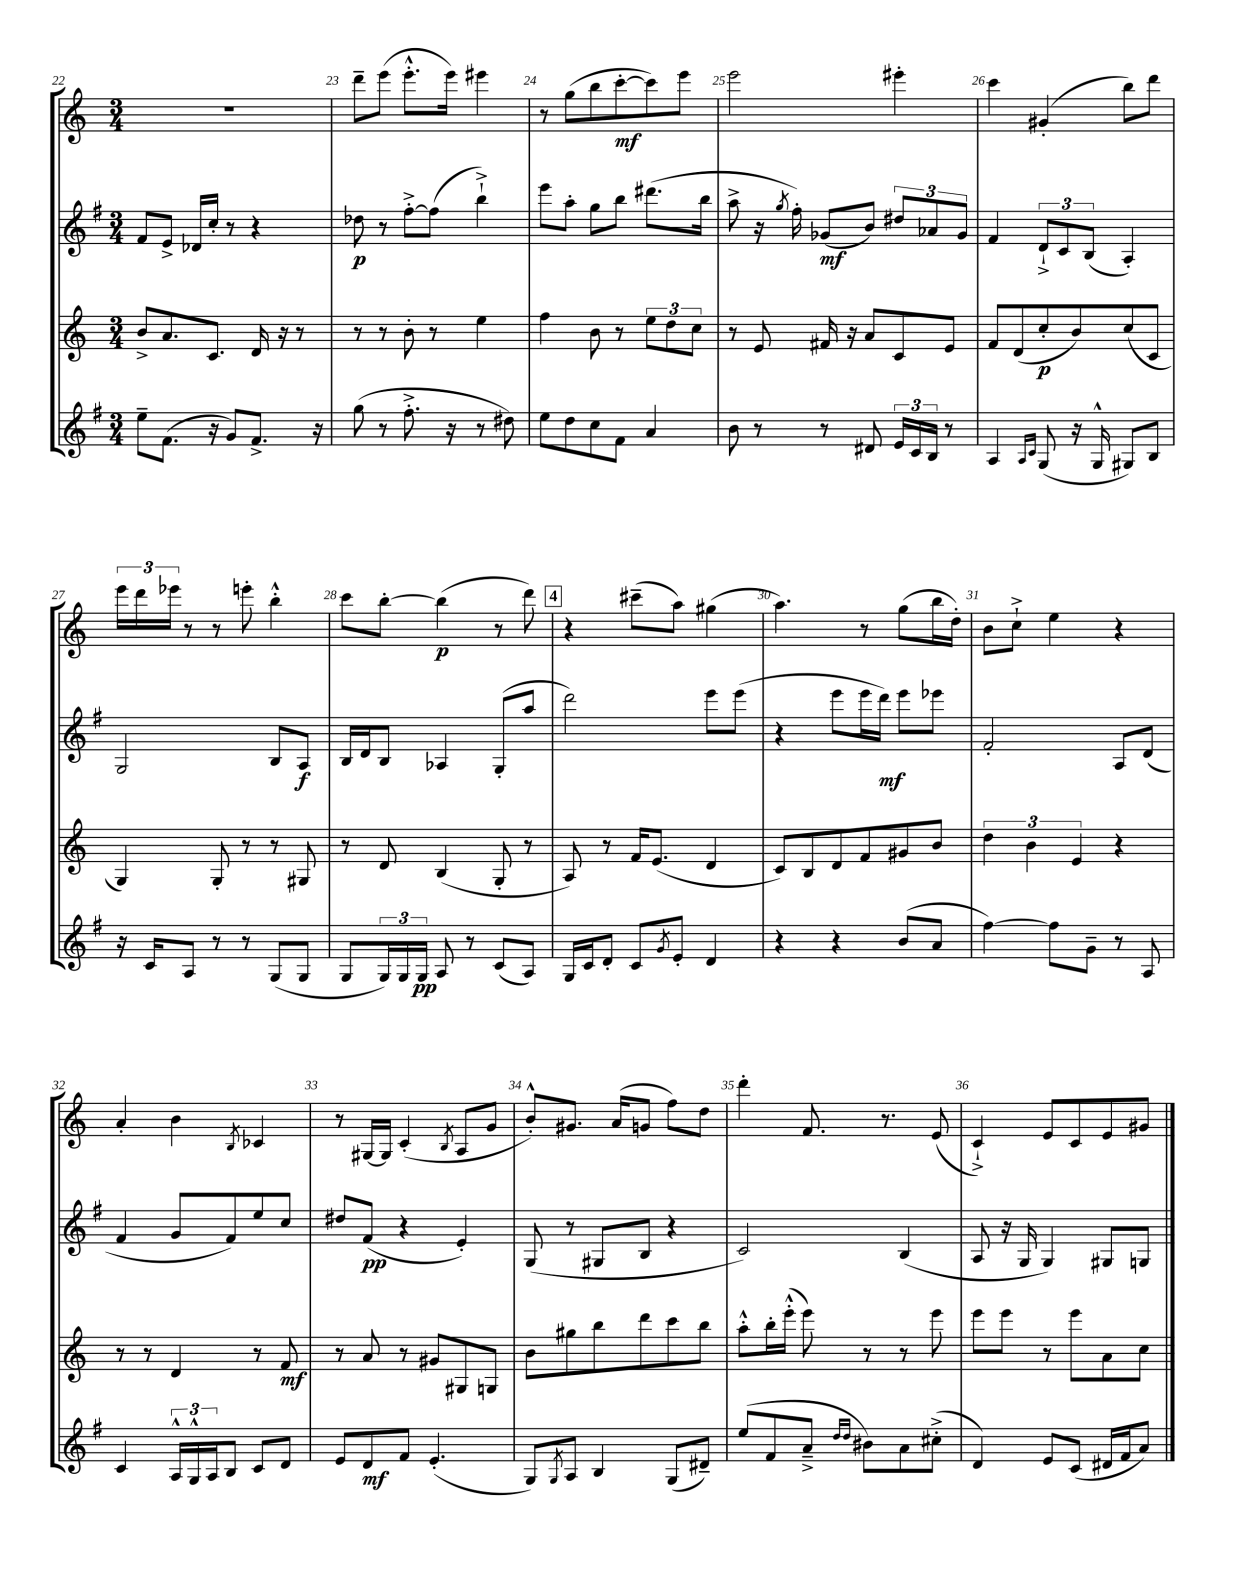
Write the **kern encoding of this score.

**kern	**dynam	**kern	**dynam	**kern	**dynam	**kern	**dynam
*part4	*part4	*part3	*part3	*part2	*part2	*part1	*part1
*staff4	*staff4	*staff3	*staff3	*staff2	*staff2	*staff1	*staff1
*clefG2	*	*clefG2	*	*clefG2	*	*clefG2	*
*k[f#]	*	*k[]	*	*k[f#]	*	*k[]	*
*M3/4	*	*M3/4	*	*M3/4	*	*M3/4	*
=22	=22	=22	=22	=22	=22	=22	=22
8ee~\L	.	8b^/L	.	8f#/L	.	2.r	.
(8.f#\J	.	8.a/	.	8e^/J	.	.	.
.	.	.	.	16d-X/LL	.	.	.
16r	.	8.c/J	.	16cc'/JJ	.	.	.
8g/L)	.	.	.	8r	.	.	.
8.f#^/J	.	16d/	.	4r	.	.	.
.	.	16r	.	.	.	.	.
.	.	8r	.	.	.	.	.
16r	.	.	.	.	.	.	.
=23	=23	=23	=23	=23	=23	=23	=23
(8gg\	.	8r	.	8dd-X\	p	8ddd~\L	.
8r	.	8r	.	8r	.	(8eee\J	.
8.ff#'^\	.	8b'\	.	[8ff#'^\L	.	8.eee'^^\L	.
.	.	8r	.	(8ff#\J]	.	.	.
16r	.	.	.	.	.	16eee\Jk)	.
8r	.	4ee\	.	4bb`^\)	.	4eee#X\	.
8dd#X\)	.	.	.	.	.	.	.
=24	=24	=24	=24	=24	=24	=24	=24
8ee\L	.	4ff\	.	8eee\L	.	8r	.
8dd\	.	.	.	8aa'\J	.	(8gg\L	.
8cc\	.	8b\	.	8gg\L	.	8bb\	.
8f#\J	.	8r	.	8bb\J	.	[8ccc'\	mf
4a/	.	12ee\L	.	(8.ddd#X\L	.	8ccc\])	.
.	.	12dd\	.	.	.	.	.
.	.	.	.	.	.	8eee\J	.
.	.	12cc\J	.	.	.	.	.
.	.	.	.	16bb\Jk	.	.	.
=25	=25	=25	=25	=25	=25	=25	=25
8b\	.	8r	.	8aa^\	.	2eee\	.
8r	.	8e/	.	16r	.	.	.
.	.	.	.	8qgg/	.	.	.
.	.	.	.	16ff#'\)	.	.	.
8r	.	16f#X/	.	(8g-X/L	mf	.	.
.	.	16r	.	.	.	.	.
8d#X/	.	8a/L	.	8b/J)	.	.	.
24e/LL	.	8c/	.	12dd#X/L	.	4eee#X'\	.
24c/	.	.	.	.	.	.	.
24B/JJ	.	.	.	12a-X/	.	.	.
8r	.	8e/J	.	.	.	.	.
.	.	.	.	12g-/J	.	.	.
=26	=26	=26	=26	=26	=26	=26	=26
4A/	.	8f/L	.	4f#/	.	4ccc\	.
.	.	(8d/	.	.	.	.	.
16qqA/LL	.	.	.	.	.	.	.
16qqc/JJ	.	.	.	.	.	.	.
(8G/	.	8cc'/	p	12d`^/L	.	(4g#X'/	.
.	.	.	.	12c/	.	.	.
16r	.	8b/)	.	.	.	.	.
.	.	.	.	(12B/J	.	.	.
16G^^/	.	.	.	.	.	.	.
8G#X/L)	.	(8cc/	.	4A'/)	.	8bb\L)	.
8B/J	.	8c/J	.	.	.	8ddd\J	.
!!LO:LB:g=z
=27	=27	=27	=27	=27	=27	=27	=27
16r	.	4G/)	.	2G/	.	24eee\LL	.
.	.	.	.	.	.	24ddd\	.
16c/KL	.	.	.	.	.	.	.
.	.	.	.	.	.	24eee-X\JJ	.
8A/J	.	.	.	.	.	8r	.
8r	.	8G'/	.	.	.	8r	.
8r	.	8r	.	.	.	8eeen'\	.
(8G/L	.	8r	.	8B/L	.	4bb'^^\	.
8G/J	.	8G#X/	.	8A/J	f	.	.
=28	=28	=28	=28	=28	=28	=28	=28
8G/L	.	8r	.	16B/LL	.	8ccc\L	.
.	.	.	.	16d/J	.	.	.
24G/L)	.	8d/	.	8B/J	.	[8bb'\J	.
24G/	.	.	.	.	.	.	.
24G/JJ	pp	.	.	.	.	.	.
8A/	.	(4B/	.	4A-X/	.	(4bb\]	p
8r	.	.	.	.	.	.	.
(8c/L	.	8G'/	.	(8G'/L	.	8r	.
8A/J)	.	8r	.	8aa/J	.	8ddd\)	.
!!LO:REH:place=s1:t=4
=29	=29	=29	=29	=29	=29	=29	=29
16G/LL	.	8A/)	.	2ddd\)	.	4r	.
16c/J	.	.	.	.	.	.	.
8d'/J	.	8r	.	.	.	.	.
8c/L	.	16f/KL	.	.	.	(8ccc#X~\L	.
.	.	(8.e/J	.	.	.	.	.
8qg/	.	.	.	.	.	.	.
8e'/J	.	.	.	.	.	8aa\J)	.
4d/	.	4d/	.	8eee\L	.	(4gg#X\	.
.	.	.	.	(8eee\J	.	.	.
=30	=30	=30	=30	=30	=30	=30	=30
4r	.	8c/L)	.	4r	.	4.aa\)	.
.	.	8B/	.	.	.	.	.
4r	.	8d/	.	8eee\L	.	.	.
.	.	8f/	.	16eee\L	.	8r	.
.	.	.	.	16ddd\JJ)	mf	.	.
(8b/L	.	8g#X/	.	8eee\L	.	(8gg\L	.
8a/J	.	8b/J	.	8eee-X\J	.	16bb\L	.
.	.	.	.	.	.	16dd'\JJ)	.
=31	=31	=31	=31	=31	=31	=31	=31
[4ff#\)	.	6dd\	.	2f#'/	.	8b\L	.
.	.	.	.	.	.	8cc`^\J	.
.	.	6b\	.	.	.	.	.
8ff#\L]	.	.	.	.	.	4ee\	.
.	.	6e/	.	.	.	.	.
8g~\J	.	.	.	.	.	.	.
8r	.	4r	.	8A/L	.	4r	.
8A/	.	.	.	(8d/J	.	.	.
!!LO:LB:g=z
=32	=32	=32	=32	=32	=32	=32	=32
4c/	.	8r	.	4f#/	.	4a'/	.
.	.	8r	.	.	.	.	.
24A^^/LL	.	4d/	.	8g/L	.	4b\	.
24G^^/	.	.	.	.	.	.	.
24A/J	.	.	.	.	.	.	.
8B/J	.	.	.	8f#/)	.	.	.
.	.	.	.	.	.	8qB/	.
8c/L	.	8r	.	8ee/	.	4c-X/	.
8d/J	.	8f/	mf	8cc/J	.	.	.
=33	=33	=33	=33	=33	=33	=33	=33
8e/L	.	8r	.	8dd#X/L	.	8r	.
8d/	mf	8a/	.	(8f#/J	pp	[16G#X/LL	.
.	.	.	.	.	.	16G#/JJ]	.
8f#/J	.	8r	.	4r	.	(4c'/	.
(4.e'/	.	8g#X/L	.	.	.	.	.
.	.	.	.	.	.	8qB/	.
.	.	8G#X/	.	4e'/)	.	8A/L	.
.	.	8Gn/J	.	.	.	8g/J	.
=34	=34	=34	=34	=34	=34	=34	=34
8G/L)	.	8b\L	.	(8G/	.	8b'^^/L)	.
8qG/	.	.	.	.	.	.	.
8A/J	.	8gg#X\	.	8r	.	8.g#X/J	.
4B/	.	8bb\	.	8G#X/L	.	.	.
.	.	.	.	.	.	(16a/KL	.
.	.	8ddd\	.	8B/J	.	8gn/J	.
(8G/L	.	8ccc\	.	4r	.	8ff\L)	.
8d#X~/J)	.	8bb\J	.	.	.	8dd\J	.
=35	=35	=35	=35	=35	=35	=35	=35
(8ee/L	.	8aa'^^\L	.	2c/)	.	4ddd'\	.
8f#/	.	16bb'\L	.	.	.	.	.
.	.	(16eee'^^\JJ	.	.	.	.	.
8a~^/J	.	8eee\)	.	.	.	8.f/	.
16qqdd/LL	.	.	.	.	.	.	.
16qqdd/JJ	.	.	.	.	.	.	.
8b#X\L)	.	8r	.	.	.	.	.
.	.	.	.	.	.	8.r	.
8a\	.	8r	.	(4B/	.	.	.
(8cc#X'^\J	.	8eee\	.	.	.	(8e/	.
=36	=36	=36	=36	=36	=36	=36	=36
4d/)	.	8eee\L	.	8A/	.	4c`^/)	.
.	.	8eee\J	.	16r	.	.	.
.	.	.	.	16G/	.	.	.
8e/L	.	8r	.	4G/)	.	8e/L	.
(8c/J	.	8eee\L	.	.	.	8c/	.
16d#X/LL	.	8a\	.	8G#X/L	.	8e/	.
16f#/J	.	.	.	.	.	.	.
8a/J)	.	8cc\J	.	8Gn/J	.	8g#X/J	.
==	==	==	==	==	==	==	==
*-	*-	*-	*-	*-	*-	*-	*-
